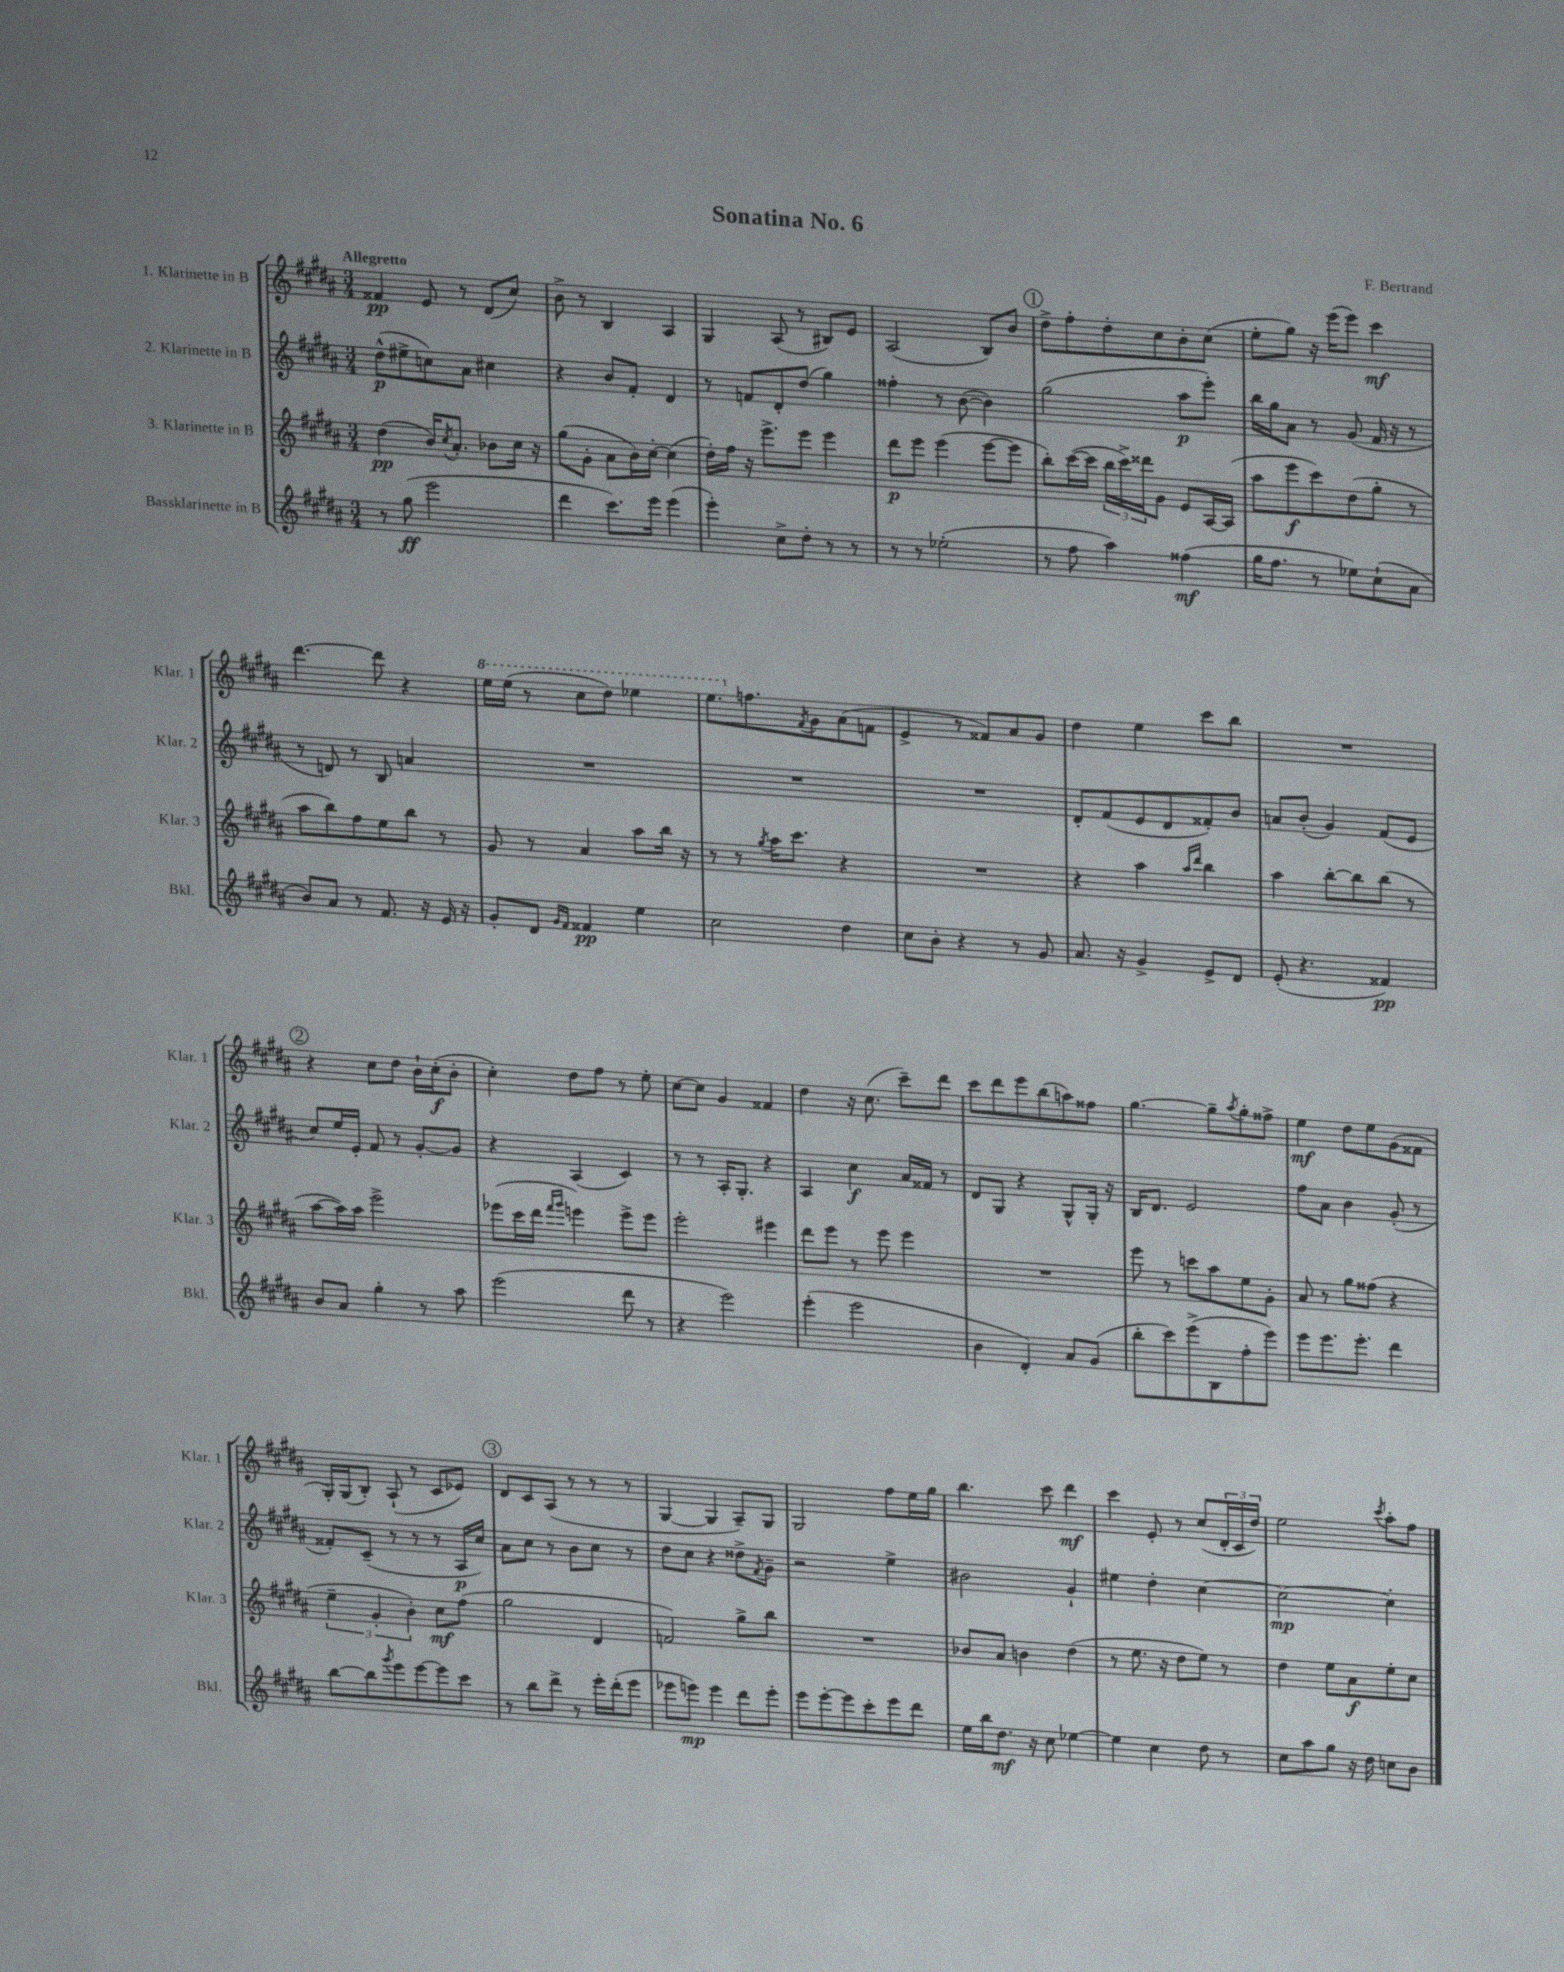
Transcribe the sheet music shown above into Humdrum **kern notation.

**kern	**kern	**kern	**kern
*staff4	*staff3	*staff2	*staff1
*clefG2	*clefG2	*clefG2	*clefG2
*k[f#c#g#d#a#]	*k[f#c#g#d#a#]	*k[f#c#g#d#a#]	*k[f#c#g#d#a#]
*M3/4	*M3/4	*M3/4	*M3/4
8r	(4dd#	(8dd#^^	4f##
(8gg#	.	8ee#^	.
2eee	16b)	8cc)	8e
.	8qcc#	.	.
.	8.a#'	.	.
.	.	8a#	8r
.	8b-	4cc#	(8d#
.	16cc#	.	8cc#)
.	16r	.	.
=	=	=	=
4ddd#	(8gg#	4r	8b^
.	8g#'	.	8r
8.ccc#)	8a#	8b	4B
.	16b)	8f#'	.
16eee	[16cc#'	.	.
(4eee	(4cc#]	4d#	4A#
=	=	=	=
4eee')	16dd#')	8r	4G#
.	16ff#	.	.
.	16r	8f	.
.	8.eee^	.	.
8cc#^	.	8d#'	(8A#
8dd#'	8eee	(8dd#	8r
8r	4eee	4gg#)	8B#)
8r	.	.	8e
=	=	=	=
8r	8ddd#	4ff##'	(2A#
8r	8eee	.	.
(2ee-'	(4eee	8r	.
.	.	([8b	.
.	[8eee	4b])	8B)
.	8eee]	.	8b
=	=	=	=
8r	8bb')	(2gg#	8dd#^
8ff#	([16ccc#	.	8ff#'
.	16ccc#]	.	.
4aa#)	24bb	.	8dd#'
.	24ccc#^)	.	.
.	24ddd##	.	.
.	8g#	.	8cc#
(4ff##	8e	8aa#	8b'
.	[16A#	8eee')	(8cc#
.	(16A#]	.	.
=	=	=	=
16gg#	8aa#	16bb	8ee'
8.ff#	.	16gg#	.
.	8eee	8a#	8gg#)
8r	8ccc#)	8r	16r
.	.	.	(16eee
8ee-)	(8dd#	(8g#	8eee)
(8cc#`	8gg#'	16f#	4ccc#
.	.	16r	.
8a#	8r	8r	.
=	=	=	=
8b)	8aa#	8r	[4.ddd#
8a#	8bb)	8d)	.
8r	8ff#	8r	.
8.f#	8ee	8B	8ddd#]
.	8bb	4a	4r
16r	.	.	.
16e	8r	.	.
16r	.	.	.
=	=	=	=
8g#'	8g#	2.r	16eee
.	.	.	(16eee
8d#	8r	.	8r
16qqg#	.	.	.
16qqf#	.	.	.
4f##	4a#	.	8ccc#
.	.	.	8ddd#)
4ee	8aa#	.	4eee-
.	16bb	.	.
.	16r	.	.
=	=	=	=
2cc#	8r	2.r	8.eee
.	8r	.	.
.	.	.	8.ff
.	8qgg#	.	.
.	16aa#	.	.
.	8.ccc#	.	.
.	.	.	8qf#
.	.	.	8g#
4dd#	4r	.	(8a#
.	.	.	8f
=	=	=	=
8cc#	2.r	2.r	4e^
8b'	.	.	.
4r	.	.	8r
.	.	.	8f##)
8r	.	.	8a#
8g#	.	.	8g#
=	=	=	=
8.a#	4r	8d#'	4dd#
.	.	(8f#	.
16r	.	.	.
4g#^	4aa#	8e	4ee
.	.	8d#	.
.	16qqaa#	.	.
.	16qqddd#	.	.
8e^	4bb	8f##')	8ccc#
8d#	.	8b	8bb
=	=	=	=
(8e'	4aa#	8a	2.r
4.r	.	(8b'	.
.	[8bb'	4g#)	.
.	8bb]	.	.
4f##)	(8bb	(8f#	.
.	8r	8e	.
=	=	=	=
8b	[8aa#	8cc#)	4r
8a#	16aa#])	16ee	.
.	16aa#	16e'	.
4gg#'	2eee^	8f#	8cc#
.	.	8r	8dd#
8r	.	[8g#'	16b`
.	.	.	(16cc#'
8aa#	.	8g#]	8b'
=	=	=	=
(2eee	(8eee-	4r	4cc#')
.	16ccc#	.	.
.	16ddd#	.	.
.	16qqfff#	.	.
.	16qqggg#	.	.
.	4eee)	(4A#	8dd#
.	.	.	8ff#
8ddd#	8eee^	4c#)	8r
8r	8eee	.	8ee'
=	=	=	=
4r	2eee'	8r	[8cc#
.	.	8r	8cc#]
2eee)	.	16A#'	4g#
.	.	8.G#'	.
.	4eee#	4r	4f##
=	=	=	=
(4eee'	8ddd#	4A#	4dd#
.	8eee	.	.
2eee	8r	4cc#	16r
.	.	.	(8.cc#
.	8eee	.	.
.	4eee	16a#	8ccc#~)
.	.	16f##	.
.	.	8r	8ddd#
=	=	=	=
4b	2.r	8d#	8ccc#
.	.	8G#	8ddd#
4d#')	.	4r	8eee
.	.	.	(8bb
8a#	.	8G#^^	8aa)
(8g#	.	16G#'	8ff##
.	.	16r	.
=	=	=	=
8bb'	8eee	16B	[4.gg#
.	.	8.d#	.
8ccc#)	8r	.	.
(8eee^	8ccc	2e	.
8B	8aa#	.	8gg#~]
.	.	.	8qaa#
8ff#'	8ee	.	8gg#'
8eee)	8g#'	.	8ff##^
=	=	=	=
8eee	8a#	8ff#	4ee
8.eee	8r	8a#	.
.	8gg#	4b	8dd#
8.eee'	.	.	.
.	(8ff##	.	8ee
4ddd#	4r	(8g#'	(8g#
.	.	8r	8f##
=	=	=	=
[8bb	6ee~	8f##')	16G#')
.	.	.	(16G#
8bb]	.	(8c#~	8B')
.	6g#'	.	.
8qggg#	.	.	.
8eee	.	8r	(8A#`
.	6b')	.	.
[8eee	.	8r	8r
8eee]	8cc#	8r	8c#
8ccc#	(8ff#	16A#	8e-)
.	.	16cc#)	.
=	=	=	=
8r	2gg#	8a#	8d#
8bb	.	8cc#	8c#
8ddd#^	.	8r	(8A#
8r	.	8b	8r
16eee'	4d#	8cc#	8r
(16ddd#'	.	.	.
8eee	.	8r	8r
=	=	=	=
8eee-	2f)	8dd#	[4G#
8eee)	.	8cc#	.
4eee	.	4r	4G#]
8ddd#	8gg#^	8dd##^	8A#~)
.	.	8qf#	.
8eee'	8bb	8g#~	8G#
=	=	=	=
8eee	2.r	2r	2G#
[8eee'	.	.	.
8eee]	.	.	.
8ccc#'	.	.	.
8eee	.	4ee^	8ff#
8ddd#	.	.	16ee
.	.	.	16gg#
=	=	=	=
16ee	8b-	2b#	4.bb
16bb	.	.	.
8.dd#	8a#	.	.
.	4b	.	.
16r	.	.	.
8cc#	.	.	8ccc#
[4ee-	(4dd#	4g#`	4ddd#
=	=	=	=
4ee-]	8r	4ee#	4ccc#
.	8.ee	.	.
4cc#	.	4dd#'	8e'
.	16r	.	.
.	8dd#	.	8r
8dd#	8ee)	[4cc#	(8cc#
8r	8r	.	24d#'
.	.	.	24c#
.	.	.	24dd#)
=	=	=	=
8cc#	4dd#	2cc#_	2ee
8aa#	.	.	.
8gg#	8ee	.	.
16r	8a#	.	.
16dd#	.	.	.
.	.	.	8qccc#
8cc	8ee'	4cc#']	8aa#'
8b	8cc#	.	8ff#
==	==	==	==
*-	*-	*-	*-
